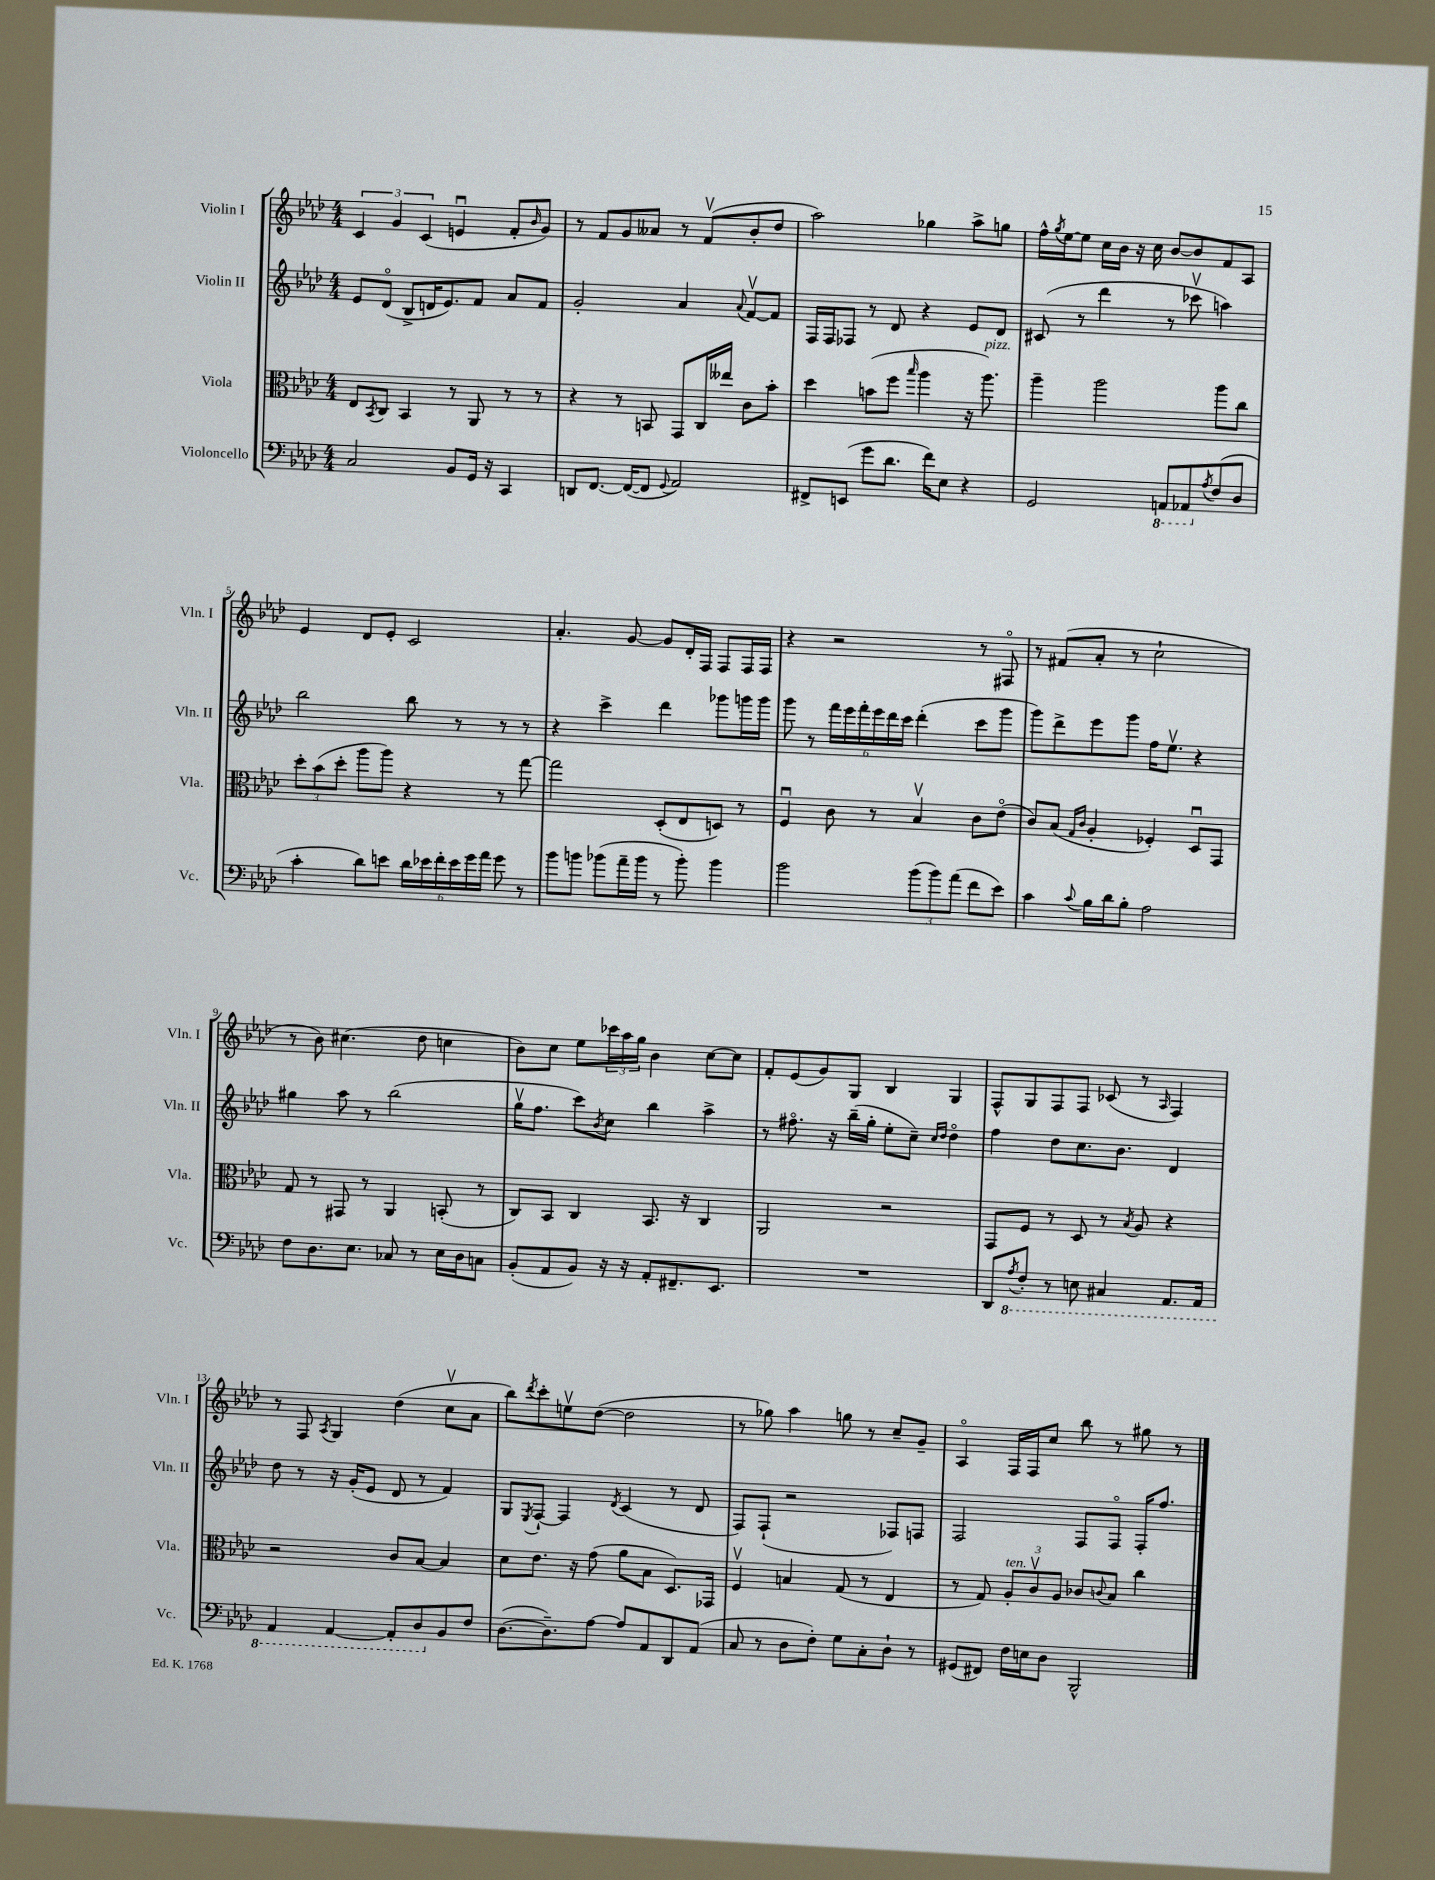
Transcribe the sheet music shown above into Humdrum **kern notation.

**kern	**kern	**kern	**kern
*staff4	*staff3	*staff2	*staff1
*clefF4	*clefC3	*clefG2	*clefG2
*k[b-e-a-d-]	*k[b-e-a-d-]	*k[b-e-a-d-]	*k[b-e-a-d-]
*M4/4	*M4/4	*M4/4	*M4/4
2C/	8E-/L	8e-/L	6c/
.	8qBB-/	.	.
.	8C/J	(8d-o/J	.
.	.	.	6g/
.	4BB-/	8B-^/L	.
.	.	.	(6c/
.	.	16d/K	.
.	.	8.e-/)	.
8BB-/L	8r	.	4eu/
16GG/Jk	8AA-/	8f/J	.
16r	.	.	.
4CC/	8r	8a-/L	8f'/L
.	.	.	16qqb-/
.	8r	8f/J	8g/J)
=	=	=	=
8DD/L	4r	2g'/	8r
[8.FF/J	.	.	8f/L
.	8r	.	8g/
(16FF/_LK	.	.	.
8FF/]J	8BB/	.	8a--/J
8qqGG/	.	.	.
2AA-/)	8GG/L	4a-/	8r
.	16C/L	.	(8fv/L
.	16ee--/JJ	.	.
.	.	8qqa-/	.
.	8c\L	[8fv/L	8b-'/
.	8b-'\J	8f/]J	8dd-/J
=	=	=	=
8FF#^/L	4dd-\	16F/LL	2aa-\)
.	.	16F/J	.
(8EE/J	.	8F-/J	.
8g\L	(8b\L	8r	.
8.d-\J	8ff\J	8d-/	.
.	16qqbb-/	.	.
.	4aa-\	4r	4gg-\
16f\LK)	.	.	.
8E-\J	.	.	.
4r	16r	8e-/L	8aa-^\L
.	8.aa-\)	.	.
.	.	8d-/J	8gg\J
=	=	=	=
2GG/	4aa-~\	(8c#/	16ff^^\LL
.	.	.	8qgg/
.	.	.	[16ee-\J
.	.	8r	8ee-\]J
.	2aa-\	4ddd-\	16cc\LL
.	.	.	16b-\JJ
.	.	.	16r
.	.	.	16cc\
8AAA/L	.	8r	[8b-/L
8AAA-/	.	8ccc-v\	8b-/]
8qA-/	.	.	.
(8F/	8aa-\L	4aa\)	8f/
8D-/J	8cc\J	.	8A-/J
=	=	=	=
4c'\	12dd-'\L	2bb-\	4e-/
.	(12b-\	.	.
.	12dd-'\J	.	.
8d-\L)	8aa-\L	.	8d-/L
8e\J	8aa-\J)	.	8e-'/J
24d-\LL	4r	8bb-\	2c/
24e-\	.	.	.
24f'\	.	.	.
24e-\	.	8r	.
24g\	.	.	.
24a-\JJ	.	.	.
8g\	8r	8r	.
8r	[8gg\	8r	.
=	=	=	=
8b-\L	2gg\]	4r	4.a-'/
8b\J	.	.	.
(8b-\L	.	4ccc^\	.
16a-~\L	.	.	[8g/
16b-\JJ	.	.	.
8r	(8D-'/L	4ddd-\	8g/]L
8b-'\)	8E-/	.	16d-'/L
.	.	.	16F/JJ
4b-\	8D/J)	8ggg-\L	8F/L
.	8r	16ggg\L	16F/L
.	.	16ggg\JJ	16F/JJ
=	=	=	=
2b-\	4Fu/	8ggg\	4r
.	.	8r	.
.	8c\	24fff\LL	2r
.	.	24eee-\	.
.	.	24fff'\	.
.	8r	24eee-\	.
.	.	24ddd-\	.
.	.	24ccc\JJ	.
(12b-\L	4B-v/	(4ddd-'\	.
12b-\)	.	.	.
(12a-\J	.	.	.
8f\L	8c\L	8ccc\L	8r
8e-\J)	(8e-o\J	8ggg\J	8F#o/
=	=	=	=
4c\	8c/L)	8ggg\L)	8r
.	(8B-/J	8ddd-^\	(8f#/L
.	16qqG/LL	.	.
8qqc/	16qqc/JJ	.	.
16B-\LL	4A-'/	8eee-\	8a-'/J
16d-\J	.	.	.
8B-'\J	.	8ggg\J	8r
2A-\	4F-'/)	16ff\LK	2cc`\
.	.	8.ee-v\J	.
.	8D-u/L	4r	.
.	8GG/J	.	.
=	=	=	=
8F\L	8G/	4gg#\	8r
8.D-\	8r	.	8b-\)
.	8GG#/	8aa-\	(4.cc#\
8.E-\J	.	.	.
.	8r	8r	.
8C-/	4AA-/	(2bb-\	.
8r	.	.	8dd-\
16E-\LL	(8BB'/	.	4cc\
16D-\J	.	.	.
8C\J	8r	.	.
=	=	=	=
(8BB-'/L	8C/L)	16ggv\LK	8b-\L)
.	.	8.ff\J	.
8AA-/	8BB-/J	.	8cc\J
8BB-/J)	4C/	8ccc\L)	8ee-\L
.	.	8qb-/	.
16r	.	8cc\J	24ccc-\L
.	.	.	24aa-\
16r	.	.	.
.	.	.	24gg\JJ
8AA-'/L	8.BB-/	4bb-\	4b-\
8.FF#~/	.	.	.
.	16r	.	.
.	4C/	4aa-^\	[8cc\L
8.EE-/J	.	.	.
.	.	.	8cc\]J
=	=	=	=
1r	2AA-/	8r	8f'/L
.	.	8.ff#o\	(8e-/
.	.	.	8g/)
.	.	16r	.
.	.	(16bb-~\LL	8G/J
.	.	16gg'\JJ	.
.	2r	8ee-'\L	4B-/
.	.	8cc~\J)	.
.	.	16qqcc/LL	.
.	.	16qqdd-/JJ	.
.	.	4dd-o\	4G/
=	=	=	=
8DD-/L	8GG/L	4ff\	8F^^/L
8qAA-/	.	.	.
8FF'/J	8F/J	.	8G/
8r	8r	8dd-\L	8F/
8EE\	8D-/	8.cc\	8F/J
4CC#/	8r	.	(8c-/
.	.	8.b-\J	.
.	8qB-/	.	.
.	8A-/	.	8r
.	.	.	16qqA-/
8.AAA-/L	4r	4d-/	4F/)
16AAA-/Jk	.	.	.
=	=	=	=
4AAA-/	2r	8dd-\	8r
.	.	8r	8F/
.	.	.	8qA-/
[4AAA-/	.	16r	4G/
.	.	(16g'/LK	.
.	.	8e-/J	.
8AAA-'/]L	8c/L	8d-/	(4dd-\
8DD-/	[8B-/J	8r	.
8BB-/	4B-/]	4f/)	8ccv\L
8F/J	.	.	8a-\J
=	=	=	=
([8.D-\L	8d-\L	8G/L	8bb-\L)
.	.	8qE-/	8qddd-/
.	8.e-\J	[8F`/J	8ccc'\
8.D-~\])	.	.	.
.	.	4F/]	8eev\
.	16r	.	.
[8A-\J	(8g\	.	([8dd-\J
.	.	8qd-/	.
8A-/]L	8a-\L	(4c/	2dd-\]
8AA-/	8B-\J	.	.
8DD-/	8.D-/L)	8r	.
(8AA-/J	.	8d-/	.
.	16GG-/Jk	.	.
=	=	=	=
8C/	4Fv/	8F/L)	8r
8r	.	(8F`/J	8gg-\)
8D-\L	4B/	2r	4aa-\
8F'\J)	.	.	.
8G\L	(8G/	.	8gg\
8C'\	8r	.	8r
8D-`\J	4E-/	8F-/L)	8cc~/L
8r	.	8F/J	8g~/J
=	=	=	=
(8GG#/L	8r	2F/	4A-o/
8FF#/J)	8G/)	.	.
16F\LL	12A-'/L	.	16F/LL
16E\J	.	.	16F/J
.	12cv/	.	.
8D-\J	.	.	8cc/J
.	12A-/J	.	.
2BBB-^^/	8c-/L	8F/L	8bb-\
.	8qqc/	.	.
.	8B-/J	8Fo/J	8r
.	4cc\	16F'/LK	8gg#\
.	.	8.ff/J	.
.	.	.	8r
==	==	==	==
*-	*-	*-	*-
